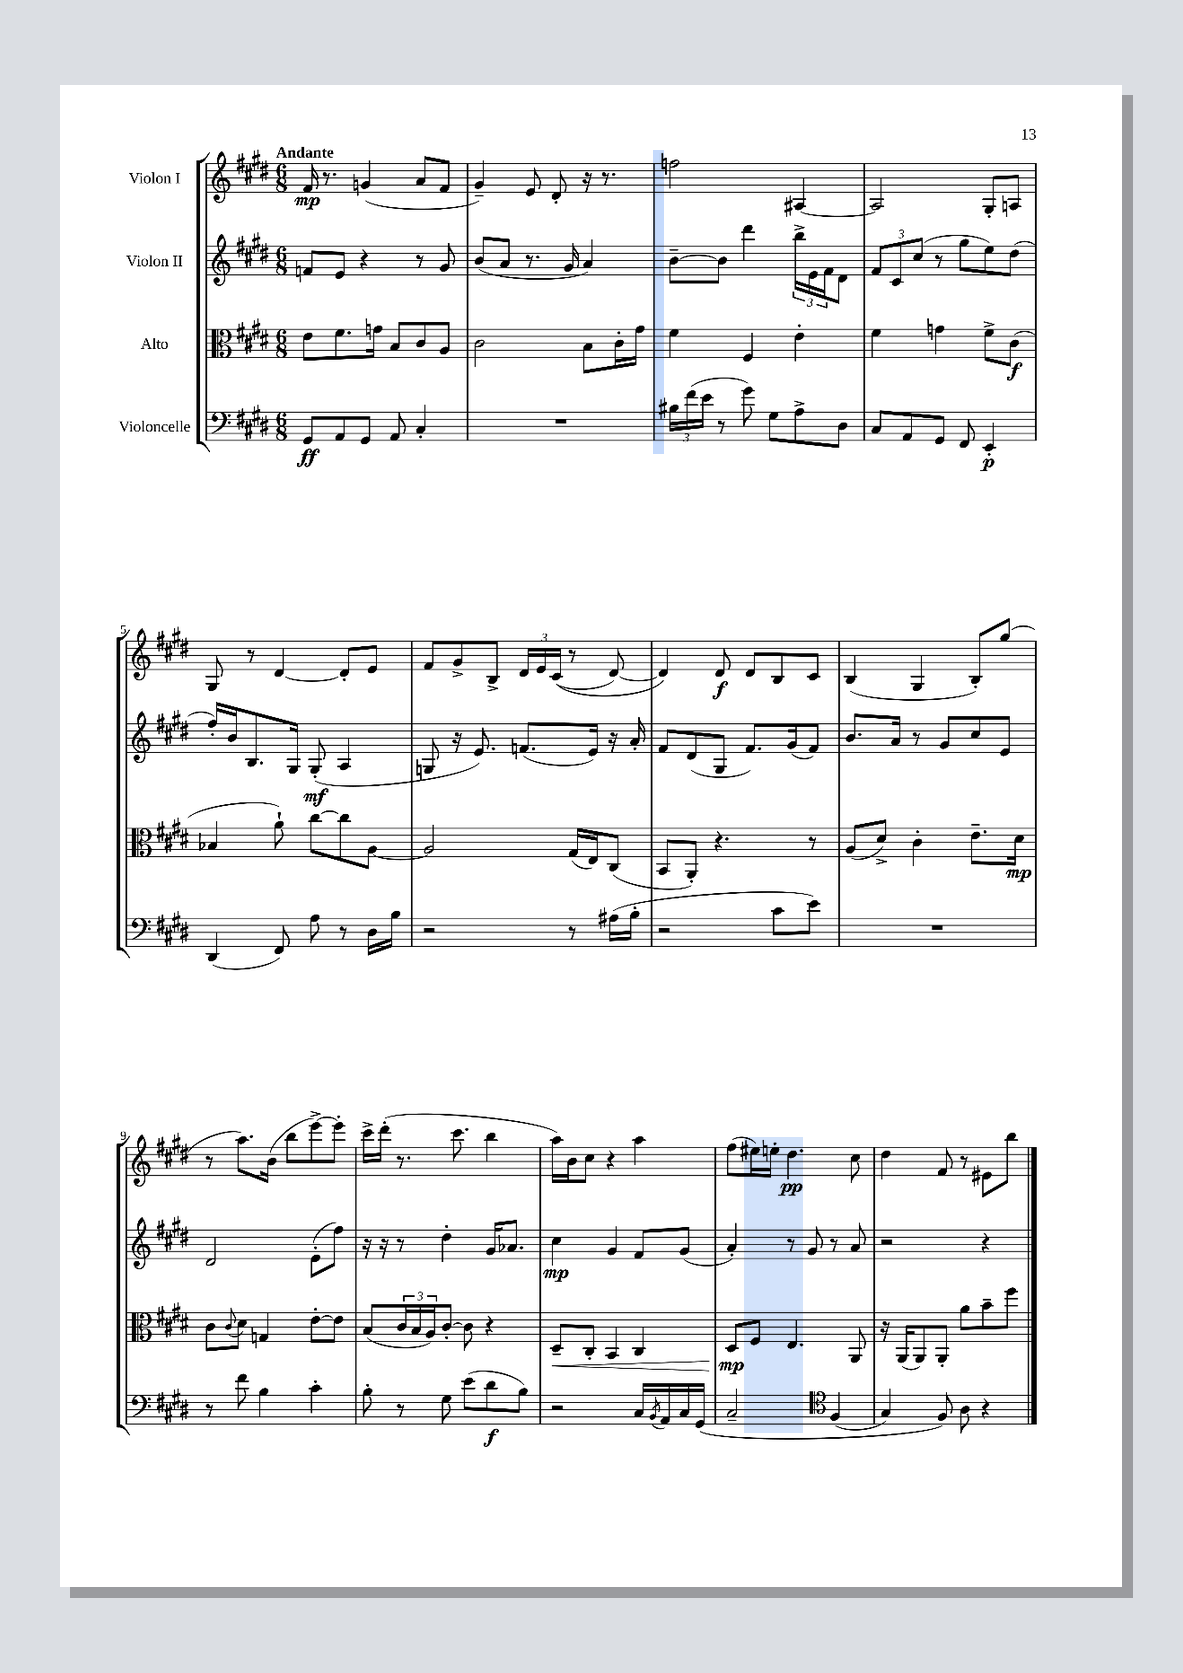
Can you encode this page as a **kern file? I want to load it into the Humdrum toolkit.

**kern	**kern	**kern	**kern
*staff4	*staff3	*staff2	*staff1
*clefF4	*clefC3	*clefG2	*clefG2
*k[f#c#g#d#]	*k[f#c#g#d#]	*k[f#c#g#d#]	*k[f#c#g#d#]
*M6/8	*M6/8	*M6/8	*M6/8
8GG#	8e	8f	16f#
.	.	.	8.r
8AA	8.f#	8e	.
8GG#	.	4r	(4g
.	16g	.	.
8AA	8B	.	.
4C#'	8c#	8r	8a
.	8A	8g#	8f#
=	=	=	=
2.r	2c#	(8b	4g#~)
.	.	8a	.
.	.	8.r	8e
.	.	.	8d#'
.	.	16g#	.
.	8B	4a)	16r
.	.	.	8.r
.	16c#'	.	.
.	16g#	.	.
=	=	=	=
24B#	4f#	[8b~	2ff
(24f#	.	.	.
24e	.	.	.
8r	.	8b]	.
8g#)	4F#	4ddd#	.
8G#	.	.	.
8A^	4e'	24bb^	[4A#
.	.	24e	.
.	.	24f#	.
8D#	.	8d#	.
=	=	=	=
8C#	4f#	12f#	2A#]
.	.	12c#	.
8AA	.	.	.
.	.	(12cc#	.
8GG#	4g	8r	.
8FF#	.	8gg#	.
4EE'	8f#^	8ee)	8G#'
.	(8c#	(8dd#	8A
=	=	=	=
(4DD#	4B-	16ff#')	8G#
.	.	16b	.
.	.	8.B	8r
8FF#)	8a`)	.	[4d#
.	.	16G#	.
8A	[8cc#	(8G#'	.
8r	8cc#]	4A	8d#']
16D#	[8A	.	8e
16B	.	.	.
=	=	=	=
2r	2A]	8G	8f#
.	.	16r	8g#^
.	.	8.e)	.
.	.	.	8B^
.	.	(8.f	24d#
.	.	.	24e
.	.	.	&((24c#
8r	(16G#	.	8r
.	16E)	16e)	.
(16A#	(8C#	16r	[8d#)
16B'	.	16a'	.
=	=	=	=
2r	8BB	8f#	4d#]&)
.	8AA')	(8d#	.
.	4.r	8G#	8d#
.	.	8.f#)	8d#
8c#	.	.	8B
.	.	(16g#	.
8e)	8r	8f#)	8c#
=	=	=	=
2.r	(8A	8.b	(4B
.	8d#^)	.	.
.	.	16a	.
.	4c#'	8r	4G#
.	.	8g#	.
.	8.e~	8cc#	8B')
.	.	8e	(8gg#
.	16d#	.	.
=	=	=	=
8r	8c#	2d#	8r
.	8qqc#	.	.
8f#	8d#	.	8.aa)
4B	4G	.	.
.	.	.	(16b
.	.	.	8bb
4c#'	[8e'	(8e'	[8eee^)
.	8e]	8ff#)	8eee']
=	=	=	=
8B'	(8B	16r	16ccc#^
.	.	16r	(16ddd#'
8r	24c#	8r	8.r
.	24B	.	.
.	24A)	.	.
8G#	[8c#'	4dd#'	.
.	.	.	8.ccc#
(8e	8c#]	.	.
8d#	4r	16g#	4bb
.	.	8.a-	.
8B)	.	.	.
=	=	=	=
2r	8D#~	4cc#	16aa)
.	.	.	16b
.	8C#'	.	8cc#
.	4BB	4g#	4r
16C#	4C#	8f#	4aa
8qBB	.	.	.
16AA	.	.	.
16C#	.	(8g#	.
&(16GG#	.	.	.
=	=	=	=
2C#~	8D#	4a')	(8ff#
.	8F#	.	16ee#)
.	.	.	16ee'
.	4.E	8r	4.dd#
.	.	8g#	.
*clefC4	*	*	*
(4F#	.	8r	.
.	8AA	8a	8cc#
=	=	=	=
4G#)	16r	2r	4dd#
.	(16AA	.	.
.	8AA)	.	.
8F#&)	8AA'	.	8f#
8A	8a	.	8r
4r	8b~	4r	8e#
.	8ff#	.	8bb
==	==	==	==
*-	*-	*-	*-
